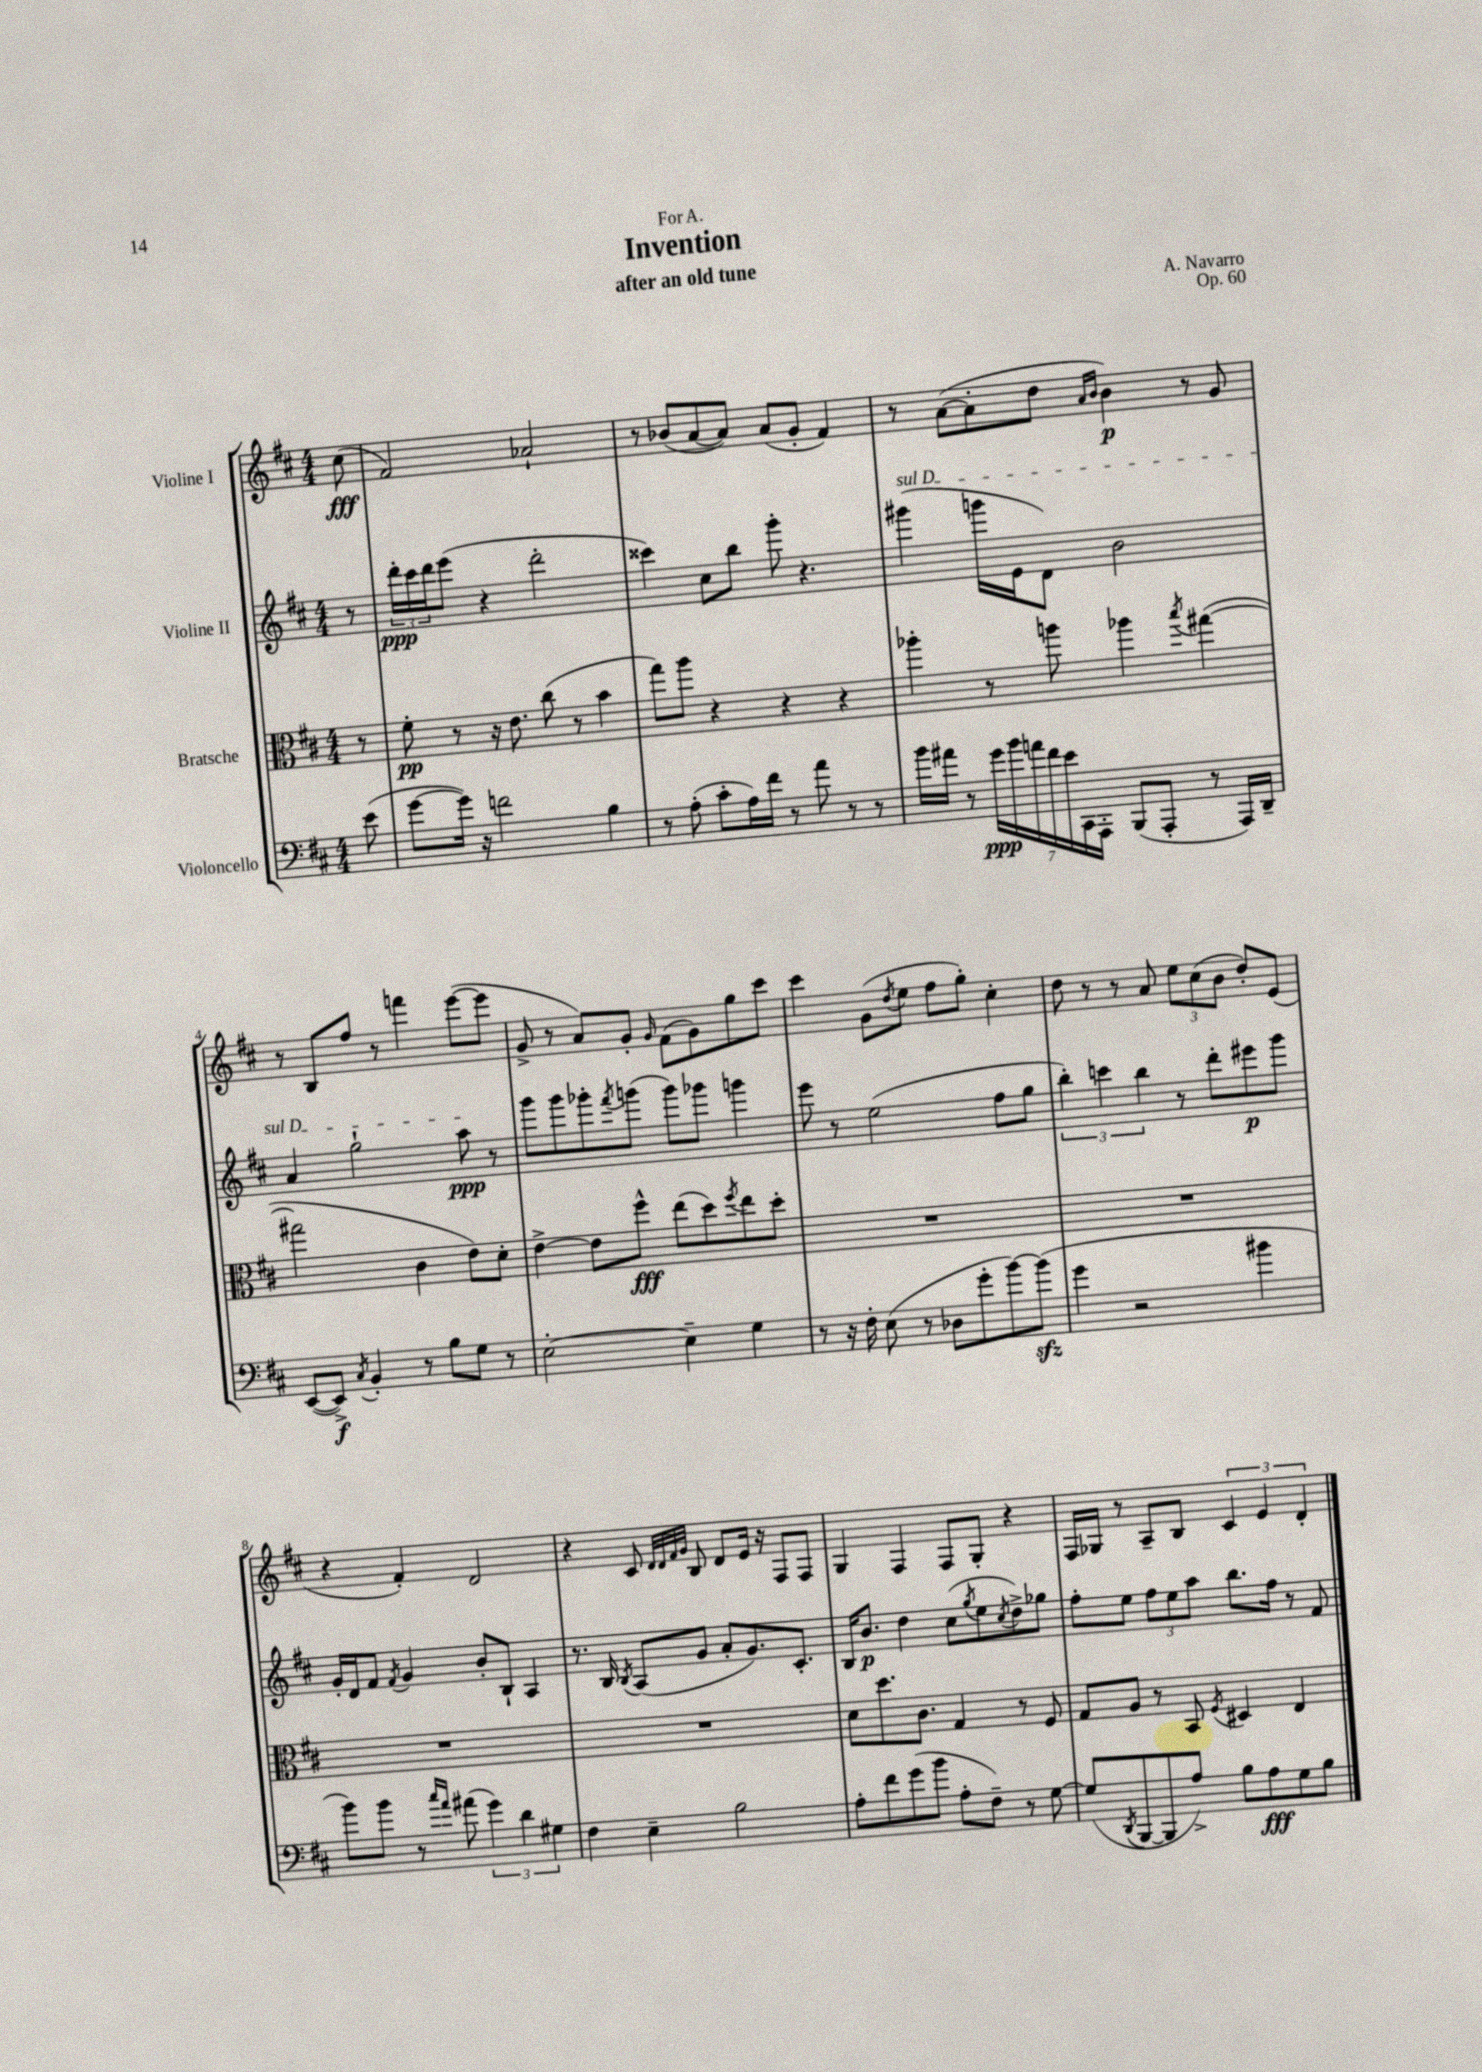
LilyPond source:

\header { title = "Invention" composer = "A. Navarro" subtitle = "after an old tune" dedication = "For A." opus = "Op. 60" }
<<
\new StaffGroup <<
\new Staff = "s0" \with { instrumentName = "Violine I" } {
    \clef treble \key d \major \numericTimeSignature \time 4/4 \partial 8
    cis''8\fff( |
    fis'2) aes'2-! |
    r8 bes'8( a'8~ a'8) a'8( g'8-. fis'4) |
    r8 a'8~( a'8-. d''8 \grace { a'16 b'16 } b'4\p) r8 g'8 |
    r8 b8 fis''8 r8 f'''4 e'''8~( e'''8 |
    g'8-> r8 a'8) g'8-. \grace { g'16 } fis'8( g'8) g''8 cis'''8 |
    cis'''4 g'8( \acciaccatura { d''8 } e''8 fis''8 g''8-.) cis''4-. |
    d''8 r8 r8 a'8 \tuplet 3/2 { e''8 cis''8( b'8 } d''8-.) e'8( |
    r4 fis'4-.) d'2 |
    r4 cis'8 \grace { d'32 d'32 fis'32 g'32 } b8 d'8 e'16 r16 fis8 fis8 |
    g4 fis4 fis8 g8-. r4 |
    fis16 ges16 r8 a8-- b8 \tuplet 3/2 { cis'4 e'4 d'4-. } \bar "|." |
}
\new Staff = "s1" \with { instrumentName = "Violine II" } {
    \clef treble \key d \major \numericTimeSignature \time 4/4 \partial 8
    r8 |
    \tuplet 3/2 { d'''16-.\ppp cis'''16 d'''16 } e'''8( r4 d'''2-. |
    cisis'''4) cis''8 b''8 g'''8-. r4. |
    \once \override TextSpanner.bound-details.left.text = \markup { \italic "sul D" } gis'''4\startTextSpan( g'''16 e'16 d'8) b'2 |
    a'4 g''2-! a''8\ppp\stopTextSpan r8 |
    g'''8 g'''8 ges'''8-. \acciaccatura { fis'''8 } g'''8( g'''8) ges'''8 g'''4 |
    e'''8 r8 e''2( fis''8 g''8 |
    \tuplet 3/2 { b''4-.) c'''4 b''4 } r8 d'''8-. eis'''8\p g'''8 |
    g'16-. d'16 fis'8 \acciaccatura { fis'8 } g'4 b'8-. b8-! a4 |
    r8. b16 \acciaccatura { b8 } a8( g'8 a'8-. g'8.) cis'8.-. |
    b16 b'8.\p d''4 cis''8( \acciaccatura { g''8 } e''8 \acciaccatura { cis''8 } d''8->) ges''8 |
    fis''8-. e''8 \tuplet 3/2 { fis''8 e''8 a''8 } b''8. fis''16 r8 fis'8 \bar "|." |
}
\new Staff = "s2" \with { instrumentName = "Bratsche" } {
    \clef alto \key d \major \numericTimeSignature \time 4/4 \partial 8
    r8 |
    fis'8-.\pp r8 r16 e'8. cis''8( r8 b'4 |
    g''8) a''8 r4 r4 r4 |
    aes''4-. r8 a''8 aes''4 \acciaccatura { b''8 } gis''4~( |
    gis''2 cis'4 e'8) d'8-. |
    e'4~-> e'8 fis''8-^\fff e''8( d''8) \acciaccatura { fis''8 } e''8 d''8-. |
    R1 |
    R1 |
    R1 |
    R1 |
    d'8 d''8. cis'8. g4 r8 fis8 |
    g8 a8 r8 b,8 \acciaccatura { fis8 } dis4 e4 \bar "|." |
}
\new Staff = "s3" \with { instrumentName = "Violoncello" } {
    \clef bass \key d \major \numericTimeSignature \time 4/4 \partial 8
    e'8( |
    g'8~ g'16) r16 f'2 b4 |
    r8 a8-.( cis'8-. a16) fis'16 r8 a'8 r8 r8 |
    b'16 ais'16 r8 \tuplet 7/4 { g'16\ppp b'16 a'16 fis'16 e'16 cis,16 a,,16-. } b,,8( a,,8-. r8 a,,16) d,16-- |
    e,8~( e,8->\f) \acciaccatura { cis8 } b,4-. r8 b8 g8 r8 |
    e2~-. e4-- g4 |
    r8 r16 fis16-. e8( r8 des8 g'8-. b'8~) b'8\sfz( |
    g'4 r2 bis'4 |
    b'8) b'8 r8 \grace { cis''16 a'16 } ais'8( \tuplet 3/2 { g'4) d'4 gis4 } |
    fis4 e4-- b2 |
    a8-. fis'8 g'8( b'8 a8-. fis8--) r8 g8~ |
    g8( \acciaccatura { d,8 } b,,8~ b,,8 a8->) b8 a8\fff g8 b8 \bar "|." |
}
>>
>>
